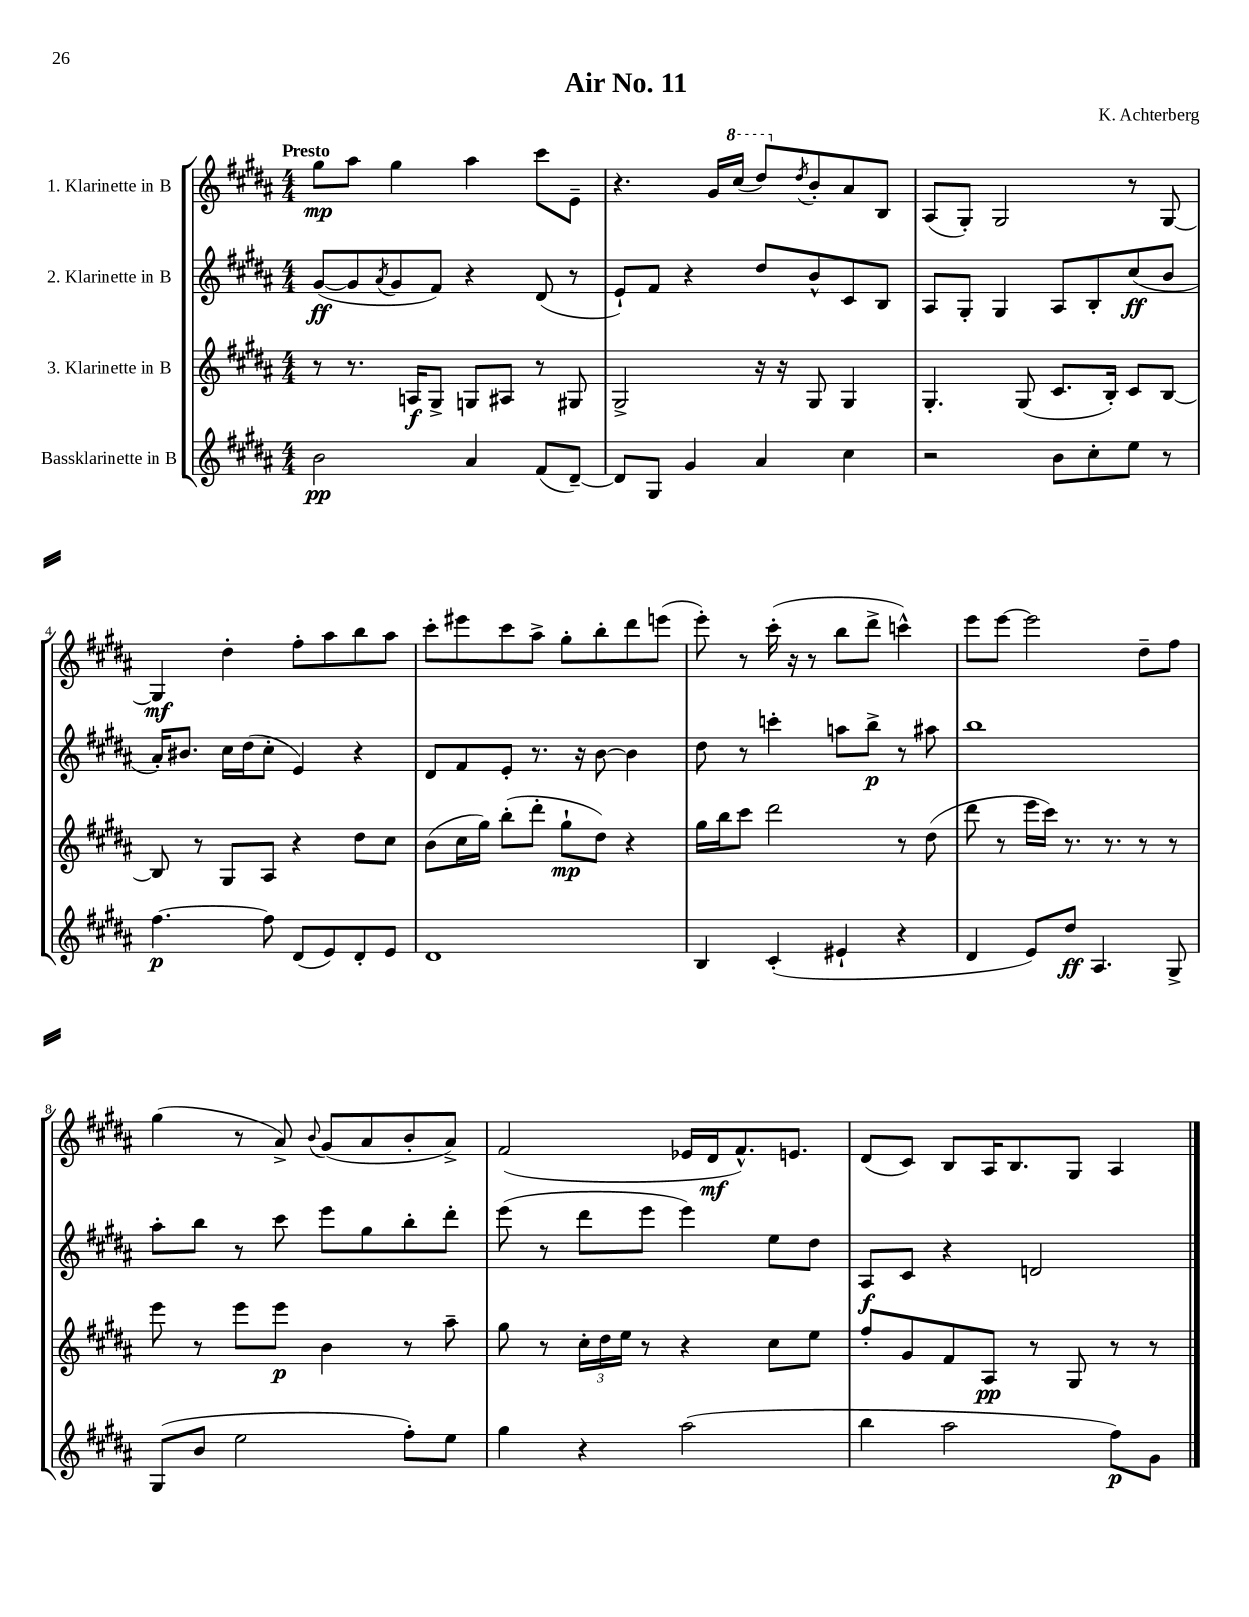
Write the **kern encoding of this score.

**kern	**kern	**kern	**kern
*staff4	*staff3	*staff2	*staff1
*clefG2	*clefG2	*clefG2	*clefG2
*k[f#c#g#d#a#]	*k[f#c#g#d#a#]	*k[f#c#g#d#a#]	*k[f#c#g#d#a#]
*M4/4	*M4/4	*M4/4	*M4/4
2b	8r	([8g#	8gg#
.	8.r	8g#]	8aa#
.	.	8qa#	.
.	.	8g#	4gg#
.	16A	.	.
.	8G#^	8f#)	.
4a#	8G	4r	4aa#
.	8A#	.	.
(8f#	8r	(8d#	8ccc#
[8d#~)	8G#	8r	8e~
=	=	=	=
8d#]	2G#^	8e`)	4.r
8G#	.	8f#	.
4g#	.	4r	.
.	.	.	16g#
.	.	.	(16ccc#
4a#	16r	8dd#	8ddd#)
.	16r	.	.
.	.	.	8qdd#
.	8G#	8b^^	8b'
4cc#	4G#	8c#	8a#
.	.	8B	8B
=	=	=	=
2r	4.G#'	8A#	(8A#
.	.	8G#'	8G#')
.	.	4G#	2G#
.	(8G#	.	.
8b	8.c#	8A#	.
8cc#'	.	8B'	.
.	16B')	.	.
8ee	8c#	(8cc#	8r
8r	[8B	8b	[8G#
=	=	=	=
[4.ff#	8B]	16a#')	4G#]
.	.	8.b#	.
.	8r	.	.
.	8G#	16cc#	4dd#'
.	.	(16dd#	.
8ff#]	8A#	8cc#'	.
(8d#	4r	4e)	8ff#'
8e)	.	.	8aa#
8d#'	8dd#	4r	8bb
8e	8cc#	.	8aa#
=	=	=	=
1d#	(8b	8d#	8ccc#'
.	16cc#	8f#	8eee#
.	16gg#)	.	.
.	(8bb'	8e'	8ccc#
.	8ddd#'	8.r	8aa#^
.	8gg#`	.	8gg#'
.	.	16r	.
.	8dd#)	[8b	8bb'
.	4r	4b]	8ddd#
.	.	.	(8eee
=	=	=	=
4B	16gg#	8dd#	8eee')
.	16bb	.	.
.	8ccc#	8r	8r
(4c#'	2ddd#	4ccc'	(16ccc#'
.	.	.	16r
.	.	.	8r
4e#`	.	8aa	8bb
.	.	8bb^	8ddd#^
4r	8r	8r	4ccc^^)
.	(8dd#	8aa#	.
=	=	=	=
4d#	8ddd#	1bb	8eee
.	8r	.	[8eee
8e)	16eee	.	2eee]
.	16ccc#)	.	.
8dd#	8.r	.	.
4.A#	.	.	.
.	8.r	.	.
.	8r	.	8dd#~
8G#^	8r	.	8ff#
=	=	=	=
(8G#	8eee	8aa#'	(4gg#
8b	8r	8bb	.
2ee	8eee	8r	8r
.	8eee	8ccc#	8a#^)
.	.	.	8qqb
.	4b	8eee	(8g#
.	.	8gg#	8a#
8ff#')	8r	8bb'	8b'
8ee	8aa#~	8ddd#'	8a#^)
=	=	=	=
4gg#	8gg#	(8eee	(2f#
.	8r	8r	.
4r	24cc#'	8ddd#	.
.	24dd#	.	.
.	24ee	.	.
.	8r	8eee	.
(2aa#	4r	4eee)	16e-
.	.	.	16d#
.	.	.	8.f#^^)
.	8cc#	8ee	.
.	.	.	8.e
.	8ee	8dd#	.
=	=	=	=
4bb	8ff#'	8A#	(8d#
.	8g#	8c#	8c#)
2aa#	8f#	4r	8B
.	8A#	.	16A#
.	.	.	8.B
.	8r	2d	.
.	8G#	.	8G#
8ff#)	8r	.	4A#
8g#	8r	.	.
==	==	==	==
*-	*-	*-	*-
